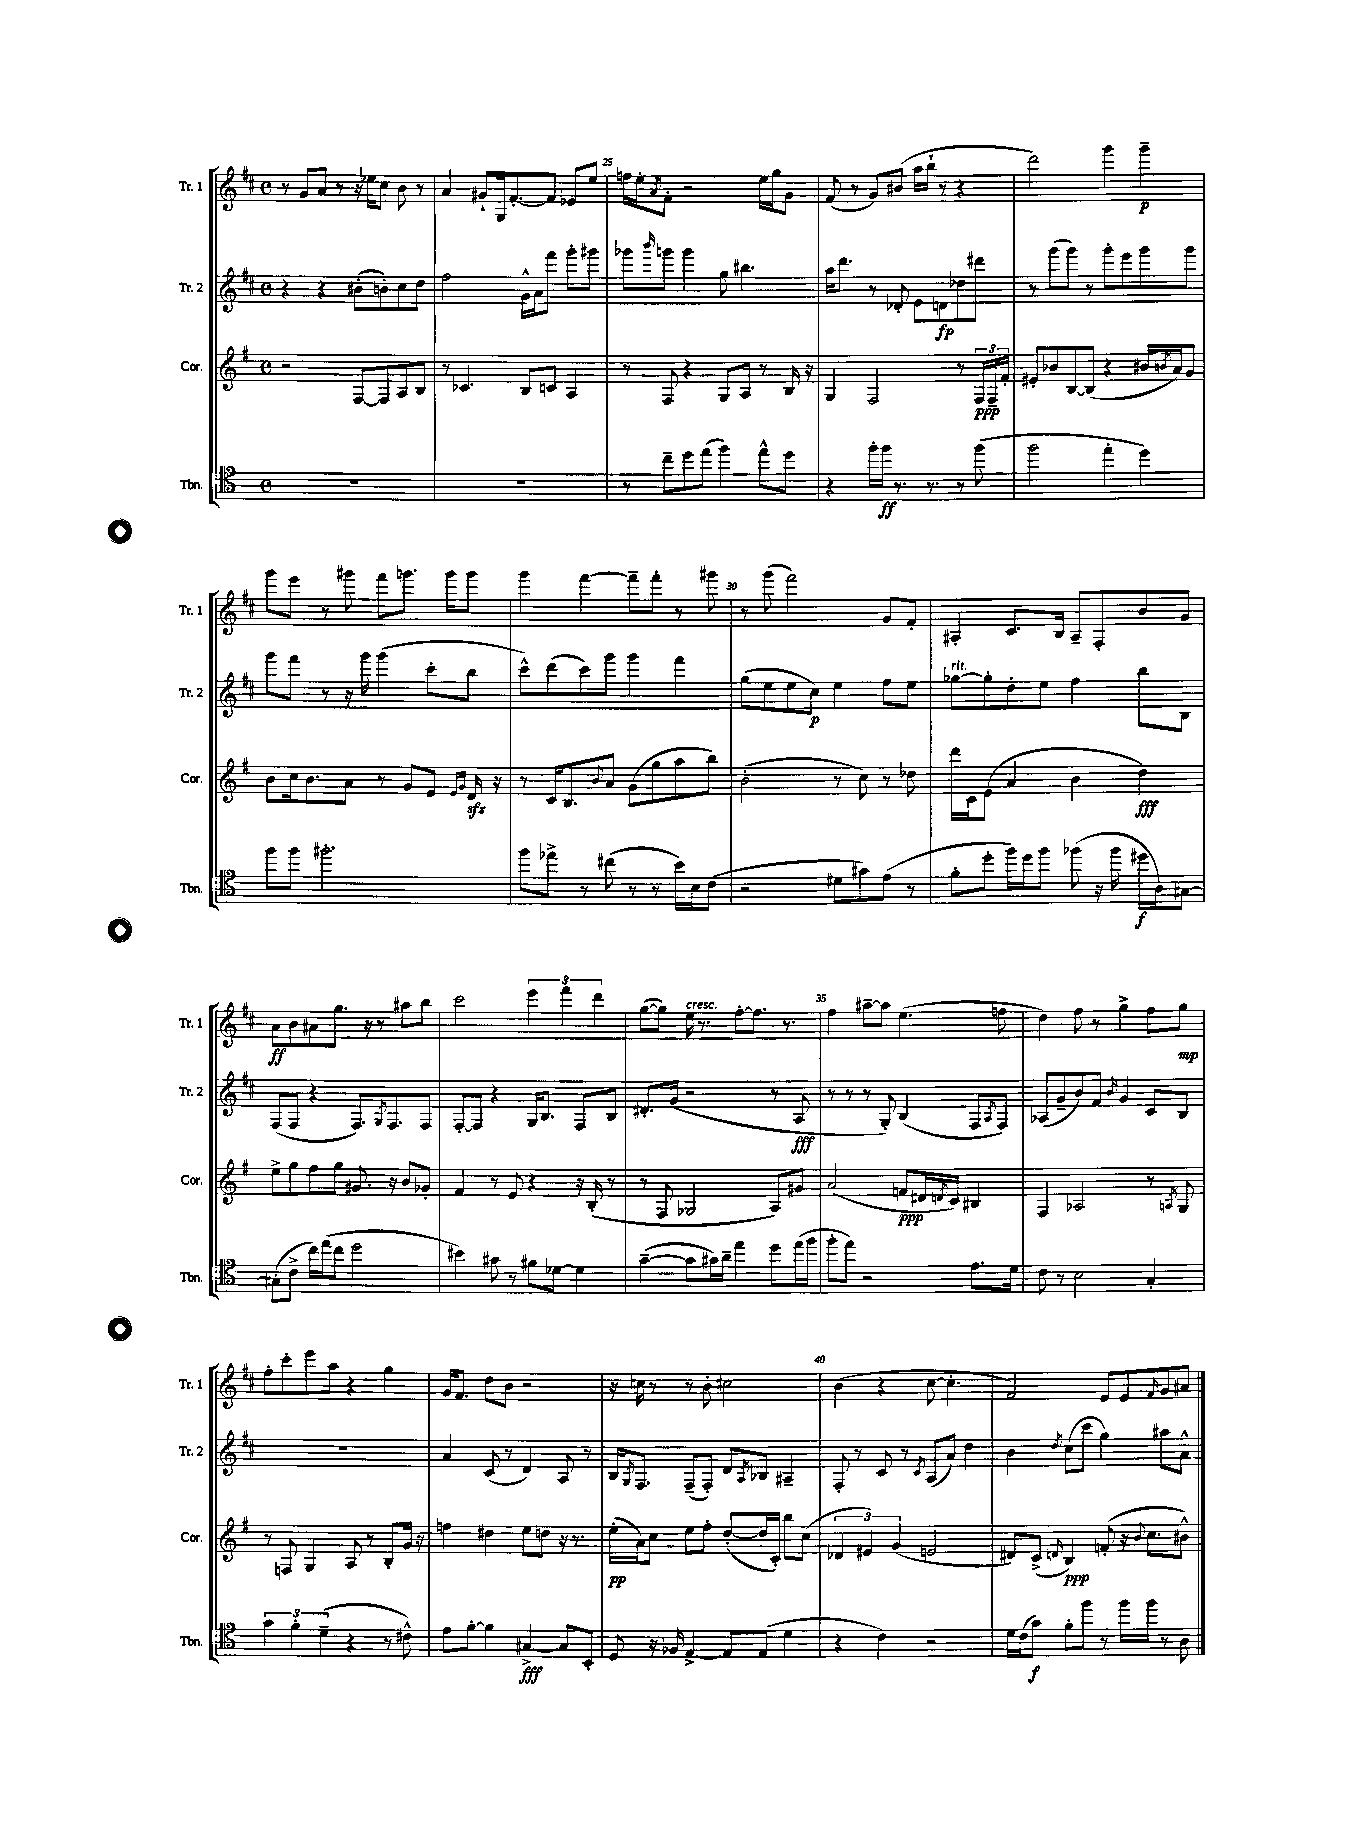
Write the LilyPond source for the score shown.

<<
\new StaffGroup <<
\new Staff = "s0" \with { instrumentName = "Tr. 1" shortInstrumentName = "Tr. 1" } {
    \clef treble \key d \major \defaultTimeSignature \time 4/4
    r8 g'8 a'8 r8 r16 ees''16 cis''8 b'8 r8 |
    a'4 gis'8-! g16 fis'8.~-. fis'8 ees'8 e''8 |
    f''16 e''16-. \acciaccatura { a'8 } fis'8-. r2 e''16 g''16 g'8 |
    fis'8( r8 g'8) bis'8( a''16 b''16-! r8 r4 |
    d'''2) g'''4 g'''4--\p |
    g'''8 e'''8 r8 gis'''8 fis'''8 g'''8. g'''16 g'''8 |
    g'''4 fis'''4~ fis'''8-- fis'''8-. r8 gis'''8 |
    r8 g'''8( fis'''2) g'8 fis'8-. |
    ais4-. cis'8. b16 ais8-- fis8-. b'8 g'8 |
    a'8\ff b'8 ais'8 g''8. r16 r8 ais''8 b''8 |
    cis'''2 \tuplet 3/2 { e'''4 fis'''4 d'''4 } |
    g''8~( g''8) e''16^\markup { \italic "cresc." } r8. fis''8~-. fis''8. r8. |
    fis''4 ais''8~-- ais''8 e''4.( f''8 |
    d''4) fis''8 r8 g''4-> fis''8 g''8\mp |
    fis''8-. cis'''8-. e'''8 a''8 r4 g''4 |
    g'16 fis'8. d''8 b'8 r2 |
    r16 c''16 r8 r8 b'8-. cis''2 |
    b'4( r4 cis''8~ cis''4.-. |
    fis'2) e'8 e'8 \grace { fis'16 } g'8 ais'8 \bar "|." |
}
\new Staff = "s1" \with { instrumentName = "Tr. 2" shortInstrumentName = "Tr. 2" } {
    \clef treble \key d \major \defaultTimeSignature \time 4/4
    r4 r4 bis'8-.( b'8-.) cis''8 d''8 |
    fis''2 g'16-^ a'16 fis'''8 g'''8-. gis'''8 |
    ges'''8 \grace { b'''16 } g'''8 g'''4 g''8 bis''4. |
    a''16 d'''8. r8 des'8-. e'8 d'8\fp des''8 dis'''8 |
    r8 g'''8( g'''8) r8 g'''8-. e'''8 g'''8 g'''8 |
    g'''8 fis'''8 r8 r16 g'''16 g'''4( cis'''8-. b''8 |
    cis'''8-^) d'''8( cis'''8) g'''8 g'''4 fis'''4 |
    g''8( e''8 e''8 cis''8\p) e''4 fis''8 e''8 |
    ges''8~^\markup { \italic "rit." } ges''8-. d''8-. e''8 fis''4 b''8 b8 |
    fis8( fis8 r4 fis8.) \acciaccatura { g8 } fis8. fis8 |
    fis8~-. fis8 r4 g16 b8. fis8 b8 |
    dis'8.-. g'16( r2 r8 a8\fff |
    r8 r8 r8 g8-.) b4( fis8 \acciaccatura { a8 } fis8) |
    aes8( g'8-- b'8) fis'8 \grace { b'16 } g'4 cis'8 b8 |
    R1 |
    a'4 cis'8( r8 d'4) a8 r8 |
    b16 \acciaccatura { g8 } fis8. fis8--( fis8-.) d'8 \acciaccatura { a8 } bes8 ais4-- |
    fis8-. r8 cis'8 r8 \acciaccatura { cis'8 } a8( a'8) d''4 |
    b'4 \acciaccatura { d''8 } cis''8( cis'''8 g''4) ais''8 a'8-^ \bar "|." |
}
\new Staff = "s2" \with { instrumentName = "Cor." shortInstrumentName = "Cor." } {
    \clef treble \key g \major \defaultTimeSignature \time 4/4
    r2 fis8~ fis8 a8 b8 |
    r8 ces'4. b8 c'8 a4 |
    r8 fis8 r4 g8 a8 r8 b16 r16 |
    g4 fis2 r8 \tuplet 3/2 { fis16\ppp fis16-- fis'16-. } |
    eis'8-. bes'8 b8~ b8( r4 bis'16 \acciaccatura { b'8 } a'16) g'8 |
    b'8 c''16 b'8. a'8 r8 g'8 e'8 \grace { e'16 g'16 } d'16\sfz r16 |
    r8 c'16 b8. \appoggiatura { b'8 } a'8 g'8( g''8 a''8 b''8) |
    b'2-.( r8 c''8) r8 des''8 |
    d'''16 c'16 e'8( a'4 b'4 d''4\fff) |
    e''8-> g''8 fis''8 g''8 gis'8. r16 b'8 ges'8-. |
    fis'4 r8 e'8 r4 r16 b16-.( r8 |
    r8 fis8 ges2 a8) gis'8 |
    a'2( f'8\ppp dis'16 \acciaccatura { d'8 } c'16) bis4 |
    fis4 aes2 r8 \acciaccatura { a8 } g8 |
    r8 f8 g4 a8 r8 b8-. g'16 r16 |
    f''4 dis''4 e''8 d''8 r16 r8. |
    e''16-.\pp( a'16) c''8 e''8 fis''8-. d''8~-.( d''16 c'16-.) b''8 c''8( |
    \tuplet 3/2 { des'4 eis'4) g'4( } e'2 |
    dis'8) c'8->( \grace { d'16 } b4\ppp) f'8-.( r16 \appoggiatura { b'8 } c''8. bis'8-^) \bar "|." |
}
\new Staff = "s3" \with { instrumentName = "Tbn." shortInstrumentName = "Tbn." } {
    \clef tenor \key c \major \defaultTimeSignature \time 4/4
    R1 |
    R1 |
    r8 c''8-- d''8 e''8( f''4) e''8-^ d''8 |
    r4 f''16-. f''16\ff r8. r8. r8 f''8( |
    f''2 e''4-. d''4) |
    f''8 f''8 fis''2.-. |
    f''8 ees''8-> r8 cis''8( r8 r8 b'16) b16 c'8( |
    r2 dis'8 gis'8) e'8( r8 |
    f'8-. d''8-. f''16) d''16 f''8 fes''8( r16 fes''16 dis''16\f a16) gis8~ |
    gis8-.( c'8-> c''16) e''16( c''8 d''2 |
    bis'4) gis'8 r8 fis'8 des'8~ des'4 |
    g'4~--( g'8 gis'16) a'16-- e''4 d''8 e''16( f''16 |
    f''8-. e''8) r2 e'8. d'16 |
    c'8 r8 b2 g4-. |
    \tuplet 3/2 { g'4 f'4-. d'4--( } r4 r8 cis'8-^) |
    e'8 f'8~-. f'4 gis4~->\fff gis8 b,8-. |
    d8 r16 fes16 e4~-> e8 e8( d'4 |
    r4 c'4) r2 |
    d'16 c'16( g'8\f) f'8-. f''8 r8 f''16 f''16 r8 a8 \bar "|." |
}
>>
>>
\layout { \context { \Score currentBarNumber = #23 \override BarNumber.break-visibility = ##(#f #t #t) barNumberVisibility = #(every-nth-bar-number-visible 5) } }
